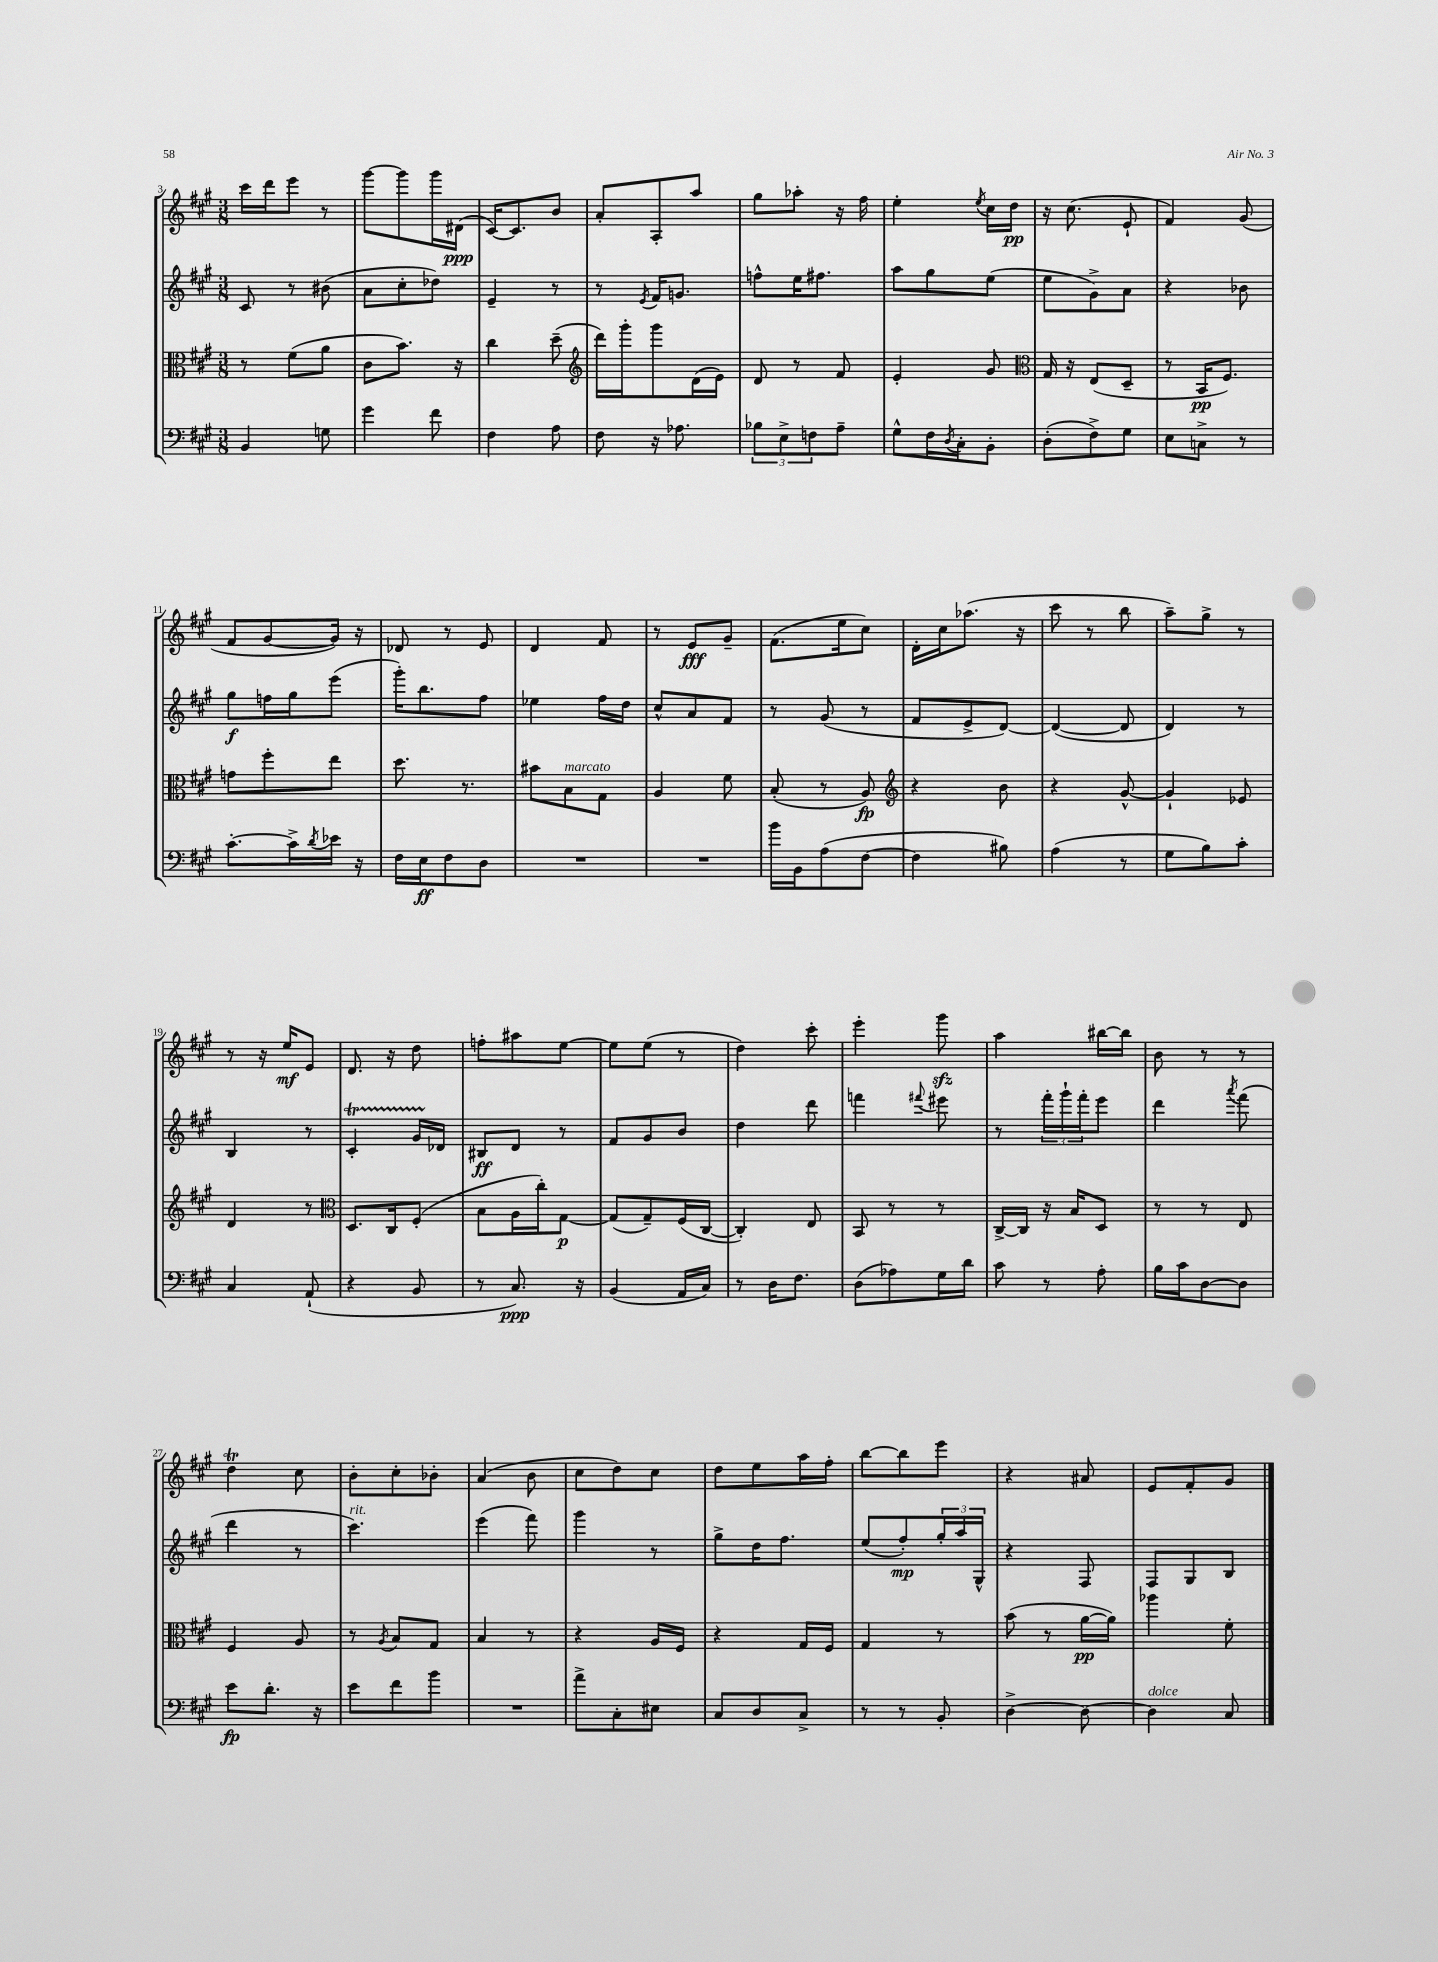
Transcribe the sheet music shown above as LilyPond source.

<<
\new StaffGroup <<
\new Staff = "s0" {
    \clef treble \key a \major \numericTimeSignature \time 3/8
    cis'''16 d'''16 e'''8 r8 |
    gis'''8~ gis'''8 gis'''16 dis'16\ppp( |
    cis'16~) cis'8. b'8 |
    a'8-. a8-. a''8 |
    gis''8 aes''8-. r16 fis''16 |
    e''4-. \acciaccatura { e''8 } cis''16 d''16\pp |
    r16 cis''8.( e'8-! |
    fis'4) gis'8( |
    fis'8 gis'8~ gis'16) r16 |
    des'8 r8 e'8 |
    d'4 fis'8 |
    r8 e'8\fff gis'8-- |
    fis'8.( e''16 cis''8) |
    d'16-. cis''16 aes''8.( r16 |
    cis'''8 r8 b''8 |
    a''8--) gis''8-> r8 |
    r8 r16 e''16\mf e'8 |
    d'8. r16 d''8 |
    f''8-. ais''8 e''8~ |
    e''8 e''8( r8 |
    d''4) cis'''8-. |
    e'''4-. gis'''8\sfz |
    a''4 bis''16~ bis''16 |
    b'8 r8 r8 |
    d''4\trill cis''8 |
    b'8-. cis''8-. bes'8-. |
    a'4( b'8 |
    cis''8 d''8) cis''8 |
    d''8 e''8 a''16 fis''16-. |
    b''8~ b''8 e'''8 |
    r4 ais'8 |
    e'8 fis'8-. gis'8 \bar "|." |
}
\new Staff = "s1" {
    \clef treble \key a \major \numericTimeSignature \time 3/8
    cis'8 r8 bis'8( |
    a'8 cis''8-. des''8) |
    e'4-- r8 |
    r8 \acciaccatura { e'8 } fis'16 g'8. |
    f''8-^ e''16 fis''8. |
    a''8 gis''8 e''8( |
    e''8 gis'8->) a'8 |
    r4 bes'8 |
    gis''8\f f''16 gis''16 e'''8( |
    gis'''16-.) b''8. fis''8 |
    ees''4 fis''16 d''16 |
    cis''8-^ a'8 fis'8 |
    r8 gis'8( r8 |
    fis'8 e'8-> d'8~) |
    d'4~( d'8 |
    d'4) r8 |
    b4 r8 |
    cis'4-.\startTrillSpan gis'16 des'16\stopTrillSpan |
    bis8\ff d'8 r8 |
    fis'8 gis'8 b'8 |
    d''4 d'''8 |
    f'''4 \appoggiatura { fis'''8 } eis'''8 |
    r8 \tuplet 3/2 { fis'''16-. gis'''16-! fis'''16-. } e'''8 |
    d'''4 \acciaccatura { a'''8 } fis'''8( |
    d'''4 r8 |
    cis'''4.^\markup { \italic "rit." }) |
    e'''4( fis'''8) |
    gis'''4 r8 |
    gis''8-> d''16 fis''8. |
    e''8( fis''8-.\mp) \tuplet 3/2 { gis''16-. a''16 gis16-^ } |
    r4 fis8 |
    fis8 gis8 b8 \bar "|." |
}
\new Staff = "s2" {
    \clef alto \key a \major \numericTimeSignature \time 3/8
    r8 fis'8( a'8 |
    cis'8 b'8.) r16 |
    cis''4 d''8--( |
    \clef treble d'''16) gis'''16-. gis'''8 d'16( e'16) |
    d'8 r8 fis'8 |
    e'4-. gis'8 |
    \clef alto gis16 r16 e8( d8-- |
    r8 b,16\pp fis8.) |
    g'8 fis''8-. e''8 |
    d''8. r8. |
    bis'8 b8^\markup { \italic "marcato" } gis8 |
    a4 fis'8 |
    b8-.( r8 a8\fp) |
    \clef treble r4 b'8 |
    r4 gis'8~-^ |
    gis'4-! ees'8 |
    d'4 r8 |
    \clef alto d8. cis16 fis8-.( |
    b8 a16 cis''16-.) gis8~\p |
    gis8( gis8--) fis16( cis16~ |
    cis4-.) e8 |
    b,8 r8 r8 |
    cis16~-> cis16 r16 b16 d8 |
    r8 r8 e8 |
    fis4 a8 |
    r8 \acciaccatura { a8 } b8 gis8 |
    b4 r8 |
    r4 a16 fis16 |
    r4 gis16 fis16 |
    gis4 r8 |
    b'8( r8 a'16~\pp a'16) |
    aes''4 fis'8-. \bar "|." |
}
\new Staff = "s3" {
    \clef bass \key a \major \numericTimeSignature \time 3/8
    b,4 g8 |
    gis'4 fis'8 |
    fis4 a8 |
    fis8 r16 aes8. |
    \tuplet 3/2 { bes8 e8-> f8 } a8-- |
    gis8-^ fis16 \acciaccatura { d8 } cis16-. b,8-. |
    d8-.( fis8->) gis8 |
    e8 c8-> r8 |
    cis'8.~-. cis'16-> \acciaccatura { d'8 } ees'16 r16 |
    fis16 e16\ff fis8 d8 |
    R4. |
    R4. |
    b'16 b,16 a8( fis8~ |
    fis4 bis8) |
    a4( r8 |
    gis8 b8) cis'8-. |
    cis4 a,8-!( |
    r4 b,8 |
    r8 cis8.\ppp) r16 |
    b,4( a,16 cis16) |
    r8 d16 fis8. |
    d8( aes8) gis16 d'16 |
    cis'8 r8 a8-. |
    b16 cis'16 d8~ d8 |
    e'8\fp d'8.-. r16 |
    e'8 fis'8 b'8 |
    R4. |
    a'8-> cis8-. eis8 |
    cis8 d8 cis8-> |
    r8 r8 b,8-. |
    d4~-> d8~ |
    d4^\markup { \italic "dolce" } cis8 \bar "|." |
}
>>
>>
\layout { \context { \Score currentBarNumber = #3 } }
